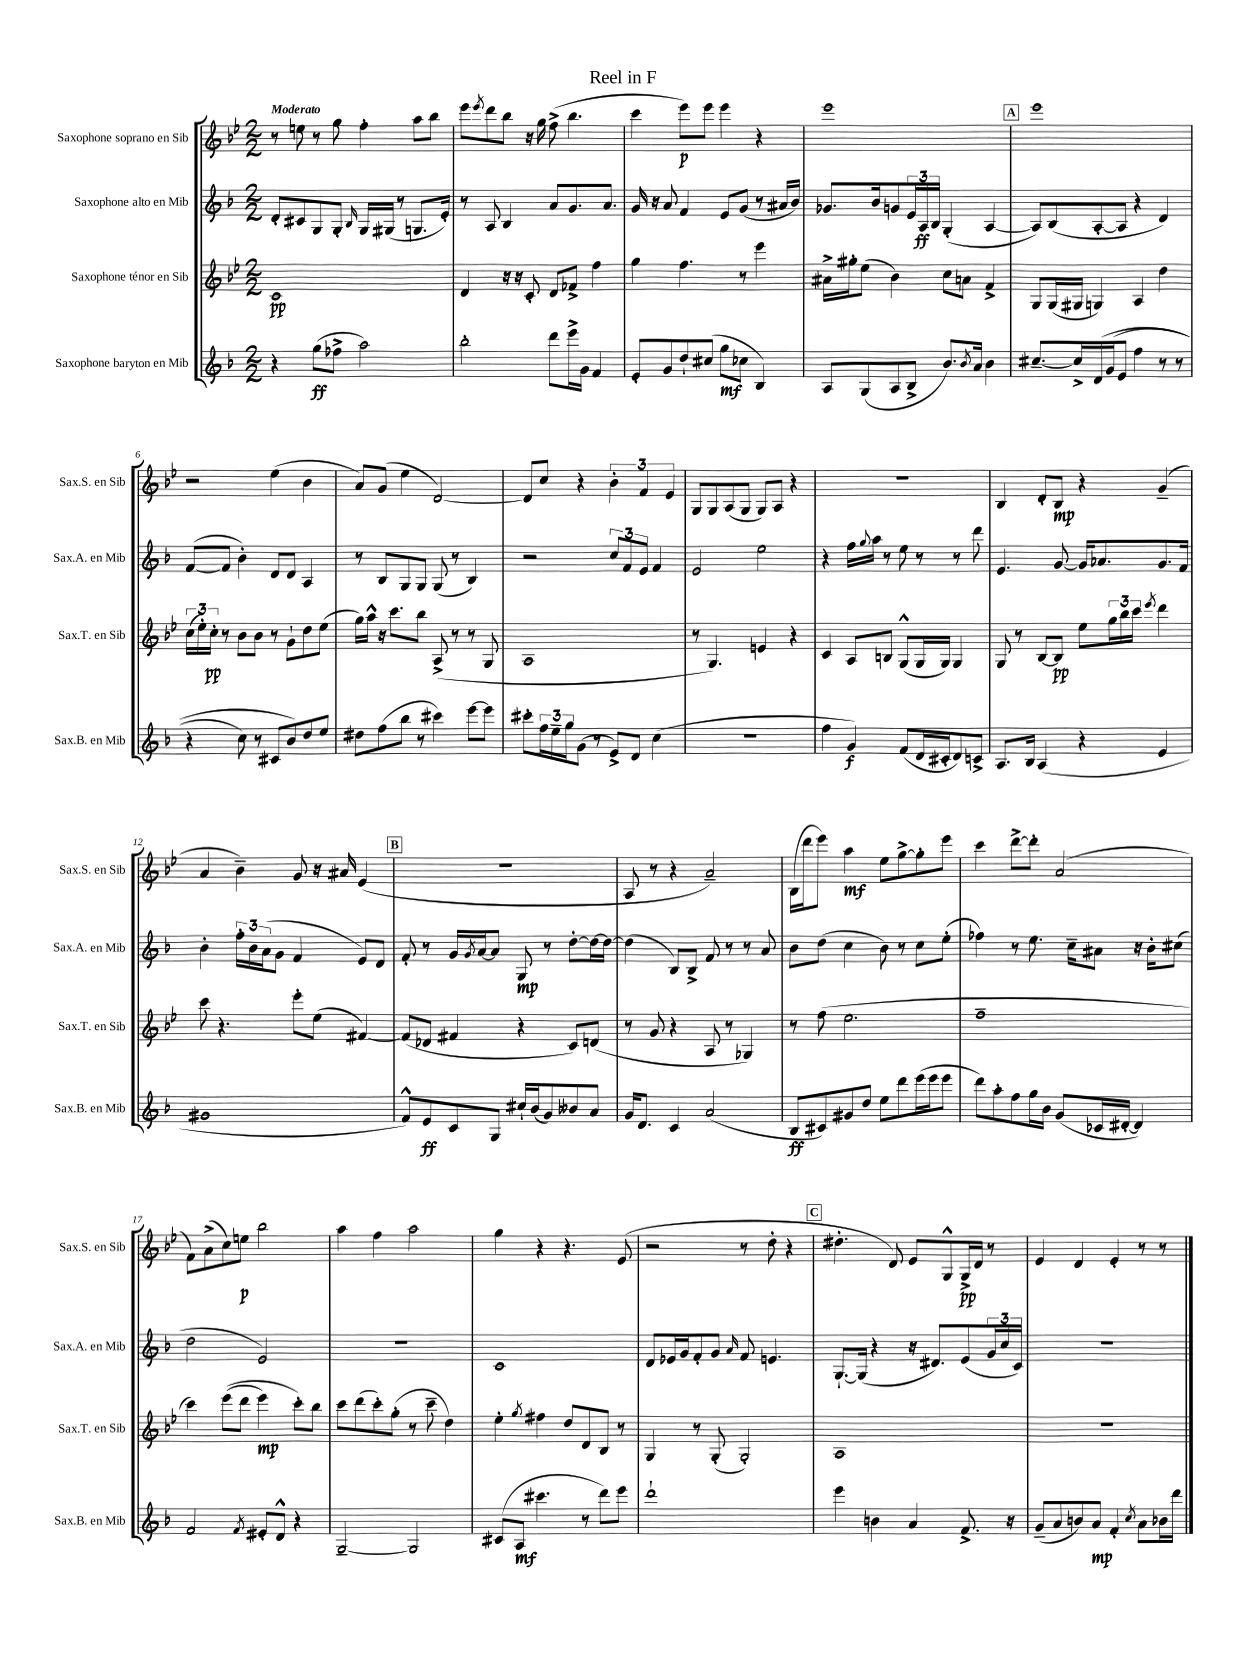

**kern	**dynam	**kern	**dynam	**kern	**dynam	**kern	**dynam
*part4	*part4	*part3	*part3	*part2	*part2	*part1	*part1
*staff4	*staff4	*staff3	*staff3	*staff2	*staff2	*staff1	*staff1
*I"Saxophone baryton en Mib	*	*I"Saxophone ténor en Sib	*	*I"Saxophone alto en Mib	*	*I"Saxophone soprano en Sib	*
*I'Sax.B. en Mib	*	*I'Sax.T. en Sib	*	*I'Sax.A. en Mib	*	*I'Sax.S. en Sib	*
*clefG2	*	*clefG2	*	*clefG2	*	*clefG2	*
*k[b-]	*	*k[b-e-]	*	*k[b-]	*	*k[b-e-]	*
*M2/2	*	*M2/2	*	*M2/2	*	*M2/2	*
=1	=1	=1	=1	=1	=1	=1	=1
!	!	!	!	!	!	!LO:TX:a:B:t=Moderato	!
4r	.	1c	pp	8d'/L	.	8r	.
.	.	.	.	8c#X/	.	8een\	.
(8gg\L	ff	.	.	8G/	.	8r	.
8ff-X^\J	.	.	.	8G'/J	.	8gg\	.
.	.	.	.	16qqB-/	.	.	.
2aa\)	.	.	.	16G/LL	.	4ff'\	.
.	.	.	.	(16G#X/JJ	.	.	.
.	.	.	.	8r	.	.	.
.	.	.	.	8.Gn/L	.	8aa\L	.
.	.	.	.	.	.	8bb-\J	.
.	.	.	.	16e'/Jk)	.	.	.
=2	=2	=2	=2	=2	=2	=2	=2
2bb-'\	.	4d/	.	8r	.	8eee-\L	.
.	.	.	.	.	.	8qeee-/	.
.	.	.	.	8A/	.	8ddd\	.
.	.	16r	.	4B-/	.	8bb-\J	.
.	.	16r	.	.	.	.	.
.	.	8c'/	.	.	.	16r	.
.	.	.	.	.	.	16gg\	.
8ddd\L	.	8d/L	.	8a/L	.	(8ff^\	.
16eee^\L	.	8f-X^/J	.	8.g/	.	4.bb-\	.
16g\JJ	.	.	.	.	.	.	.
4f/	.	4ff\	.	.	.	.	.
.	.	.	.	8.a/J	.	.	.
=3	=3	=3	=3	=3	=3	=3	=3
8e'/L	.	4gg\	.	16g/	.	4ccc\	.
.	.	.	.	16r	.	.	.
8g/	.	.	.	8a/	.	.	.
8dd`/	.	4.ff\	.	4f/	.	8eee-\L)	p
(8cc#X/J	.	.	.	.	.	8eee-\J	.
8gg\L	mf	.	.	8e/L	.	4eee-\	.
8cc-X\J	.	8r	.	(8g/J	.	.	.
4B-/)	.	4eee-\	.	8r	.	4r	.
.	.	.	.	16a#X/LL	.	.	.
.	.	.	.	16b-/JJ)	.	.	.
=4	=4	=4	=4	=4	=4	=4	=4
8A/L	.	16a#X^\LL	.	8.g-X/L	.	1eee-	.
.	.	16gg#X'\J	.	.	.	.	.
(8G/	.	(8ee-\J	.	.	.	.	.
.	.	.	.	16b-/k	.	.	.
8A/	.	4b-\)	.	8gn/	.	.	.
8B-^/J	.	.	.	24e/L	.	.	.
.	.	.	.	24A/	ff	.	.
.	.	.	.	24B-/JJ	.	.	.
8.b-/L)	.	8cc\L	.	(4G'/	.	.	.
.	.	8an\J	.	.	.	.	.
8qb-/	.	.	.	.	.	.	.
16a/Jk	.	.	.	.	.	.	.
4b-\	.	4f^/	.	[4A/	.	.	.
!!LO:REH:place=s1:t=A
=5	=5	=5	=5	=5	=5	=5	=5
[8.cc#X~/L	.	8G/L	.	8A/L])	.	1eee-	.
.	.	(16G/L	.	(8B-/	.	.	.
16cc#^/L]	.	16G#X/JJ	.	.	.	.	.
(16d/	.	4Gn/)	.	[8A'/	.	.	.
(16g/J	.	.	.	.	.	.	.
8e/J	.	.	.	8A/J]	.	.	.
4ff\	.	4A/	.	4r	.	.	.
8r	.	4dd\	.	4d/)	.	.	.
8r	.	.	.	.	.	.	.
!!LO:LB:g=z
=6	=6	=6	=6	=6	=6	=6	=6
4r	.	(24cc\LL	.	([8f/L	.	2r	.
.	.	24ee-'\)	.	.	.	.	.
.	.	24cc'\JJ	pp	.	.	.	.
.	.	8r	.	8f/J]	.	.	.
8cc\)	.	8b-\L	.	4b-'\)	.	.	.
8r	.	8b-\J	.	.	.	.	.
8c#X/L	.	8r	.	8d/L	.	(4ee-\	.
8b-/)	.	8g`\L	.	8d/J	.	.	.
8dd/	.	8dd\	.	4A/	.	4b-\	.
8ee/J	.	(8ee-\J	.	.	.	.	.
=7	=7	=7	=7	=7	=7	=7	=7
8dd#X\L	.	16gg\LL)	.	8r	.	8a/L)	.
.	.	16aa^^\JJ	.	.	.	.	.
(8ff\	.	16r	.	8B-/L	.	(8g/J	.
.	.	8.ccc\L	.	.	.	.	.
8bb-\J	.	.	.	8G/	.	4ee-\	.
8r	.	8bb-\J	.	8G/J	.	.	.
4ccc#X\)	.	(8A^/	.	(8G/	.	[2d/)	.
.	.	8r	.	8r	.	.	.
[8eee\L	.	8r	.	4B-/)	.	.	.
8eee\J]	.	8G/	.	.	.	.	.
=8	=8	=8	=8	=8	=8	=8	=8
8ccc#X'\L	.	1A	.	2r	.	8d/L]	.
24ff\L	.	.	.	.	.	8cc/J	.
24ee~\	.	.	.	.	.	.	.
24gg\J	.	.	.	.	.	.	.
(8g\J	.	.	.	.	.	4r	.
8r	.	.	.	.	.	.	.
8e^/L)	.	.	.	12cc/L	.	6b-'\	.
.	.	.	.	12f/	.	.	.
8d/J	.	.	.	.	.	.	.
.	.	.	.	12e/J	.	6f/	.
(4cc\	.	.	.	4f/	.	.	.
.	.	.	.	.	.	6e-/	.
=9	=9	=9	=9	=9	=9	=9	=9
1r	.	8r	.	2e/	.	8G/L	.
.	.	4.G/)	.	.	.	8G/	.
.	.	.	.	.	.	(8A/	.
.	.	.	.	.	.	8G/J	.
.	.	4en/	.	2ee\	.	8G/L)	.
.	.	.	.	.	.	8A/J	.
.	.	4r	.	.	.	4r	.
=10	=10	=10	=10	=10	=10	=10	=10
4ff\	.	4c/	.	4r	.	1r	.
4g/)	f	8A/L	.	16ff\LL	.	.	.
.	.	.	.	8qqgg/	.	.	.
.	.	.	.	16aa\JJ	.	.	.
.	.	8Bn/J	.	8r	.	.	.
(8f/L	.	(8G^^/L	.	8ee\	.	.	.
16d/L	.	16G/L	.	8r	.	.	.
16c#X'/J	.	16G/JJ)	.	.	.	.	.
8d/)	.	4G/	.	8r	.	.	.
8cn^/J	.	.	.	8ddd\	.	.	.
=11	=11	=11	=11	=11	=11	=11	=11
8.A/L	.	8G/	.	4.e/	.	4B-/	.
.	.	8r	.	.	.	.	.
16B-/Jk	.	.	.	.	.	.	.
(4A/	.	[8B-/L	.	.	.	8d'/L	.
.	.	8B-/J]	pp	[8g/	.	8B-/J	mp
4r	.	8ee-\L	.	16g/KL]	.	4r	.
.	.	.	.	8.a-X/	.	.	.
.	.	24gg\L	.	.	.	.	.
.	.	24bb-\	.	.	.	.	.
.	.	24ccc\JJ	.	.	.	.	.
.	.	8qeee-/	.	.	.	.	.
4e/	.	4ddd\	.	8.g/	.	(4g~/	.
.	.	.	.	16f/Jk	.	.	.
!!LO:LB:g=z
=12	=12	=12	=12	=12	=12	=12	=12
1g#X	.	8ccc\	.	4b-'\	.	4a/	.
.	.	4.r	.	.	.	.	.
.	.	.	.	24ff'\LL	.	4b-~\)	.
.	.	.	.	24b-\	.	.	.
.	.	.	.	(24a\J	.	.	.
.	.	.	.	8g\J	.	.	.
.	.	8eee-'\L	.	4f/	.	8g/	.
.	.	(8ee-\J	.	.	.	16r	.
.	.	.	.	.	.	16a#X/	.
.	.	[4f#X/)	.	8e/L)	.	(4e-/	.
.	.	.	.	8d/J	.	.	.
!!LO:REH:place=s1:t=B
=13	=13	=13	=13	=13	=13	=13	=13
8f^^/L)	.	(8f#/L]	.	8f'/	.	1r	.
8e/	ff	8d-X/J	.	8r	.	.	.
8c/	.	4f#X/	.	16g/LL	.	.	.
.	.	.	.	8qg/	.	.	.
.	.	.	.	[16a/J	.	.	.
8G/J	.	.	.	8a/J]	.	.	.
16cc#X`/LL	.	4r	.	8G/	mp	.	.
(16b-/J	.	.	.	.	.	.	.
8g/)	.	.	.	8r	.	.	.
8b--X/	.	8c/L)	.	[8dd'\L	.	.	.
8a/J	.	(8dn/J	.	16dd\L_	.	.	.
.	.	.	.	16dd\JJ_	.	.	.
=14	=14	=14	=14	=14	=14	=14	=14
16g/KL	.	8r	.	(4dd\]	.	8A/	.
8.d/J	.	.	.	.	.	.	.
.	.	8g/	.	.	.	8r	.
4c/	.	4r	.	8B-/L)	.	4r	.
.	.	.	.	8B-^/J	.	.	.
(2a/	.	8A/	.	8f/	.	2a~/)	.
.	.	8r	.	8r	.	.	.
.	.	4G-X/)	.	8r	.	.	.
.	.	.	.	8a/	.	.	.
=15	=15	=15	=15	=15	=15	=15	=15
8B-/L	ff	8r	.	8b-\L	.	(16B-\LL	.
.	.	.	.	.	.	16ddd\J	.
8c#X/)	.	(8ff\	.	(8dd\J	.	8eee-\J)	.
8g#X/	.	2.ee-\	.	4cc\	.	4aa\	mf
8dd/J	.	.	.	.	.	.	.
8ee\L	.	.	.	8b-\)	.	8ee-\L	.
8ddd\	.	.	.	8r	.	[8gg^\	.
(16eee\L	.	.	.	8cc\L	.	8gg'\]	.
16eee\J	.	.	.	.	.	.	.
8eee\J	.	.	.	(8ee'\J	.	8eee-\J	.
=16	=16	=16	=16	=16	=16	=16	=16
8ddd\L)	.	1ff~	.	4ff-X\)	.	4ccc\	.
8aa'\	.	.	.	.	.	.	.
8ff\	.	.	.	8r	.	[8ddd^\L	.
16gg\L	.	.	.	8.ee\	.	8ddd'\J]	.
16b-\JJ	.	.	.	.	.	.	.
(8g/L	.	.	.	.	.	(2a/	.
.	.	.	.	16cc~\KL	.	.	.
16c-X/L	.	.	.	8a#X\J	.	.	.
[16d#X'/JJ	.	.	.	.	.	.	.
4d#/])	.	.	.	16r	.	.	.
.	.	.	.	16b-'\KL	.	.	.
.	.	.	.	(8cc#X\J	.	.	.
!!LO:LB:g=z
=17	=17	=17	=17	=17	=17	=17	=17
2f/	.	4ccc\)	.	2dd\	.	8f\L)	.
.	.	.	.	.	.	(8a^\	.
.	.	((8eee-\L	.	.	.	8cc\)	.
.	.	8ddd\J	.	.	.	8een\J	p
8qf/	.	.	.	.	.	.	.
8e#X'/L	.	4eee-\)	mp	2e/)	.	2bb-\	.
8d^^/J	.	.	.	.	.	.	.
4r	.	8ccc'\L)	.	.	.	.	.
.	.	8bb-\J	.	.	.	.	.
=18	=18	=18	=18	=18	=18	=18	=18
[2G~/	.	8ccc\L	.	1r	.	4aa\	.
.	.	(8ddd\	.	.	.	.	.
.	.	8ccc'\)	.	.	.	4ff\	.
.	.	(8gg'\J	.	.	.	.	.
2G/]	.	8r	.	.	.	2aa\	.
.	.	8ccc~\	.	.	.	.	.
.	.	4dd\)	.	.	.	.	.
=19	=19	=19	=19	=19	=19	=19	=19
(8c#X/L	.	4ee-'\	.	1c	.	4gg\	.
8A/J	mf	.	.	.	.	.	.
.	.	8qgg/	.	.	.	.	.
4.ccc#X\	.	4ff#X\	.	.	.	4r	.
.	.	8dd/L	.	.	.	4.r	.
8r	.	8d/	.	.	.	.	.
8ddd\L)	.	8B-/J	.	.	.	.	.
8eee\J	.	8r	.	.	.	(8e-/	.
=20	=20	=20	=20	=20	=20	=20	=20
1ddd`	.	4G/	.	8d/L	.	2r	.
.	.	.	.	16e-X/L	.	.	.
.	.	.	.	16g/J	.	.	.
.	.	8r	.	8f'/	.	.	.
.	.	(8G'/	.	8g/J	.	.	.
.	.	.	.	16qqa/	.	.	.
.	.	2G'/)	.	8f/	.	8r	.
.	.	.	.	4.en/	.	8dd'\	.
.	.	.	.	.	.	4r	.
!!LO:REH:place=s1:t=C
=21	=21	=21	=21	=21	=21	=21	=21
4eee\	.	1A	.	[8.G`/L	.	4.dd#X'\	.
.	.	.	.	(16G/Jk]	.	.	.
4bn\	.	.	.	4r	.	.	.
.	.	.	.	.	.	8d/)	.
4a/	.	.	.	16r	.	8e-/L	.
.	.	.	.	8.d#X/L)	.	.	.
.	.	.	.	.	.	8G^^/	.
8.f^/	.	.	.	(8e/	.	16G^/L	pp
.	.	.	.	.	.	16d/JJ	.
.	.	.	.	24g/L	.	8r	.
.	.	.	.	24cc/	.	.	.
16r	.	.	.	.	.	.	.
.	.	.	.	24c/JJ)	.	.	.
=22	=22	=22	=22	=22	=22	=22	=22
(8g~/L	.	1r	.	1r	.	4e-/	.
8a/	.	.	.	.	.	.	.
8bn/)	.	.	.	.	.	4d/	.
8a/J	mp	.	.	.	.	.	.
4f'/	.	.	.	.	.	4e-'/	.
8qcc/	.	.	.	.	.	.	.
8a\L	.	.	.	.	.	8r	.
16b-X\L	.	.	.	.	.	8r	.
16ddd\JJ	.	.	.	.	.	.	.
==	==	==	==	==	==	==	==
*-	*-	*-	*-	*-	*-	*-	*-
